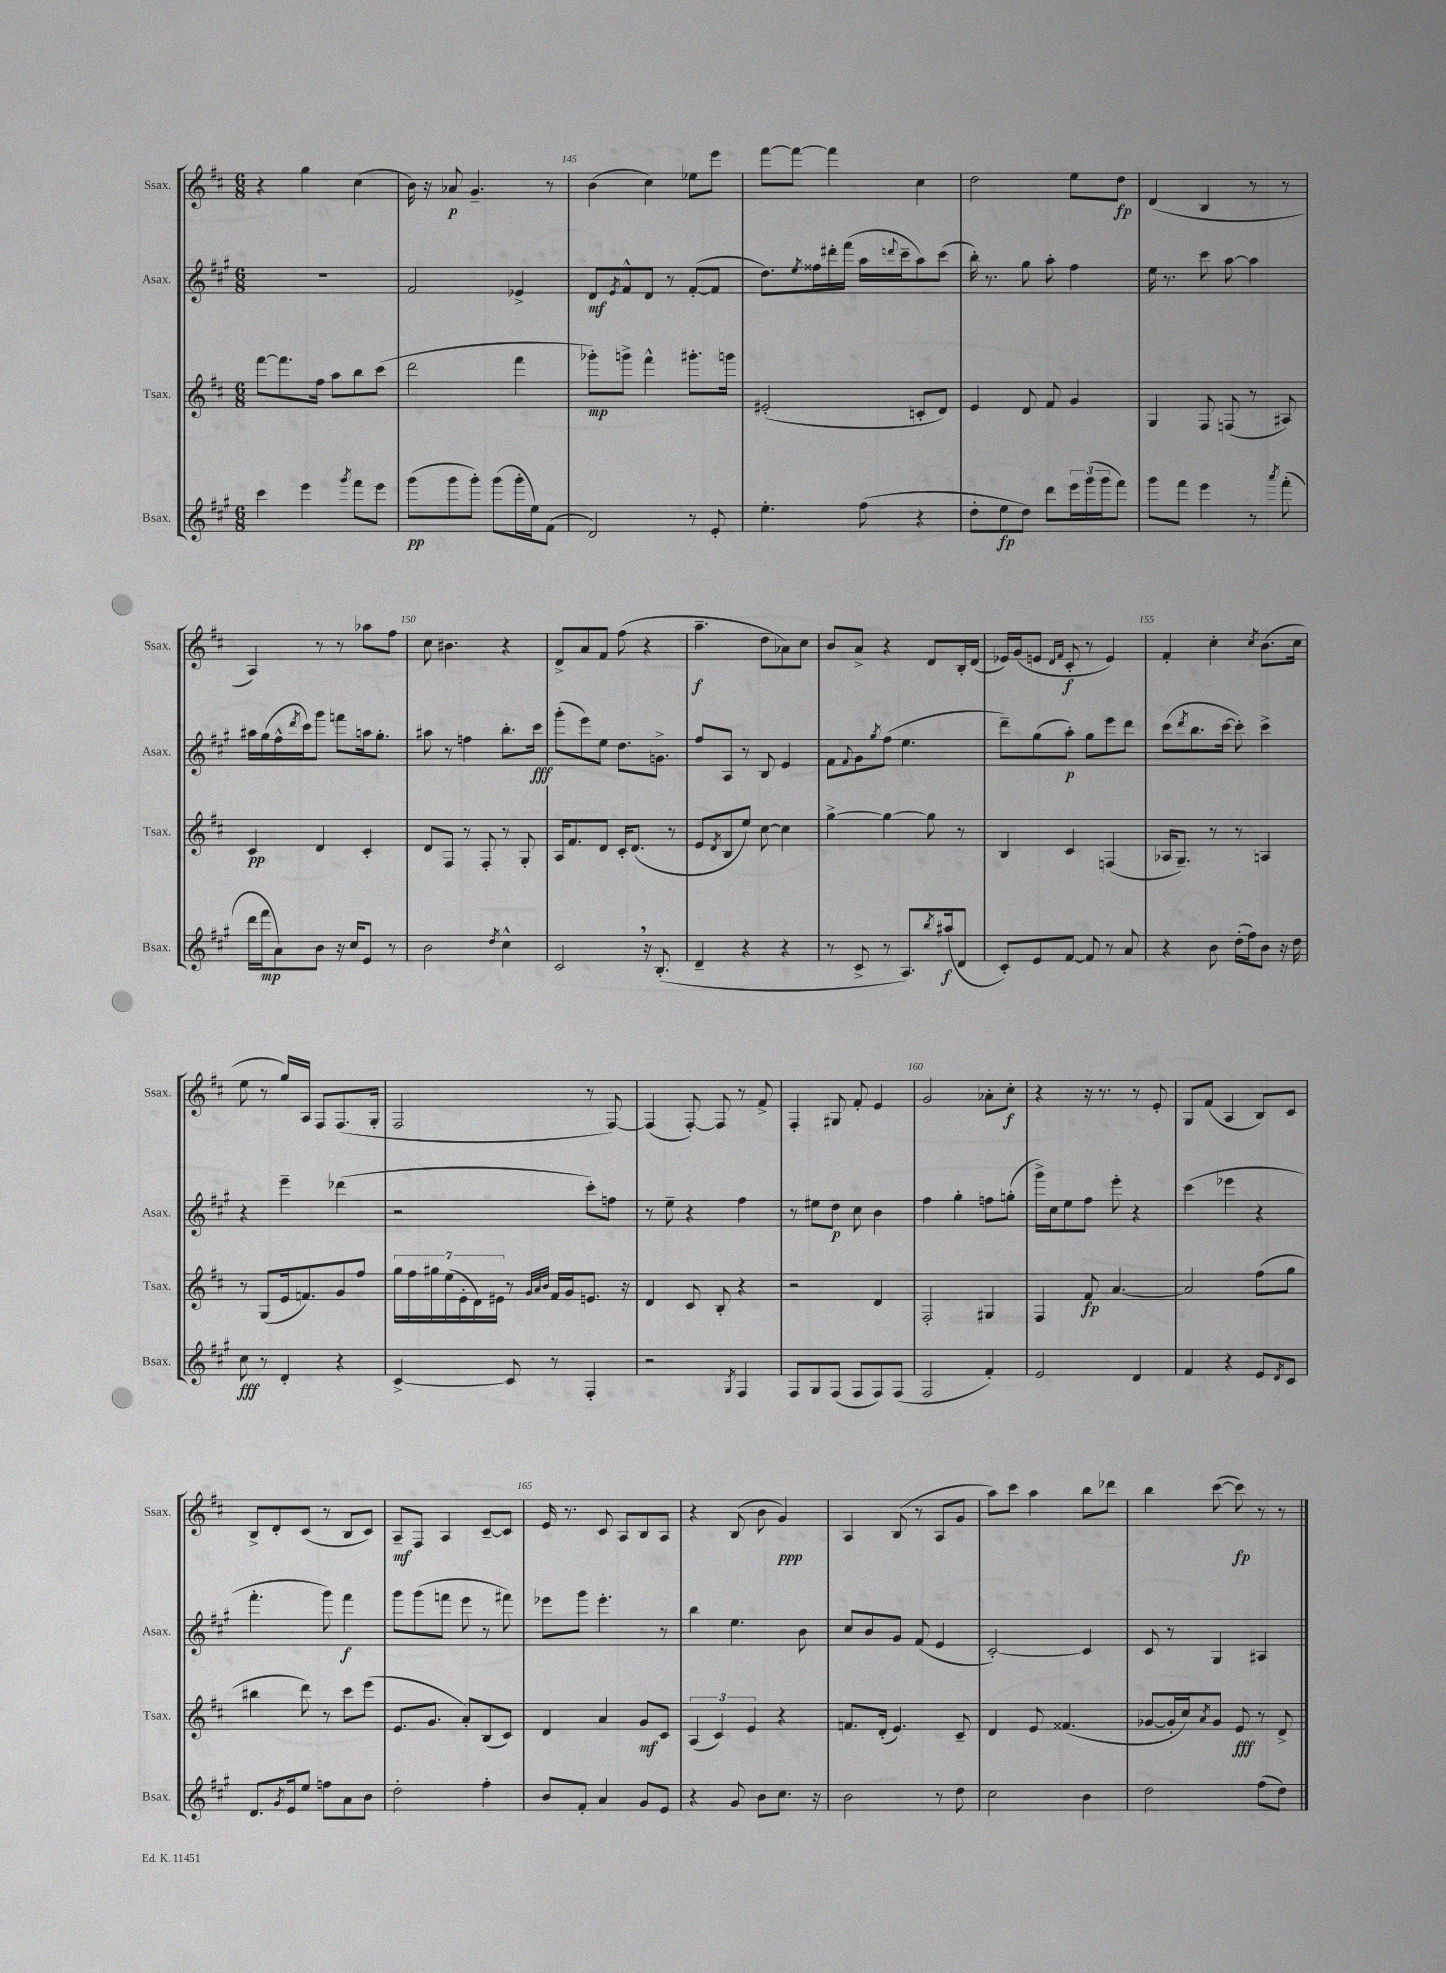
<<
\new StaffGroup <<
\new Staff = "s0" \with { instrumentName = "Ssax." shortInstrumentName = "Ssax." } {
    \clef treble \key d \major \numericTimeSignature \time 6/8
    r4 g''4 cis''4( |
    b'16) r16 aes'8\p g'4.-- r8 |
    b'4( cis''4) ees''8 e'''8 |
    fis'''8~ fis'''8~ fis'''4 cis''4 |
    d''2 e''8 d''8\fp |
    d'4( b4 r8 r8 |
    a4) r8 r8 aes''8 fis''8 |
    cis''8 bis'4. r4 |
    d'8-> a'8 fis'8 fis''8( r4 |
    a''4.--\f d''8 aes'8) cis''8 |
    b'8 a'8-> r4 d'8 b16-. d'16( |
    ees'16) g'16( e'8 \grace { d'16 fis'16 } cis'8-.\f r8 e'4) |
    fis'4-. cis''4-. \acciaccatura { cis''8 } b'8.( cis''16 |
    e''8 r8 g''16) a16 fis8 fis8.( g16-. |
    fis2 r8 fis8~) |
    fis4( fis8~-.) fis8 r8 fis'8-> |
    fis4-. gis8 fis'8-. e'4 |
    g'2 aes'8-. cis''8-.\f |
    r4 r16 r8. r8 e'8-. |
    g8 fis'8( a4 b8) cis'8 |
    b8-> d'8-. cis'8( r8 b8 cis'8) |
    a8--\mf fis8 a4 cis'8~-- cis'8 |
    e'16 r8. cis'8 a8 b8 a8 |
    r4 b8( b'8 g'4\ppp) |
    a4 b8( r8 a8 g'8 |
    a''8) cis'''8 a''4 b''8 des'''8 |
    b''4 cis'''8~( cis'''8\fp) r8 r8 \bar "|." |
}
\new Staff = "s1" \with { instrumentName = "Asax." shortInstrumentName = "Asax." } {
    \clef treble \key a \major \numericTimeSignature \time 6/8
    R2. |
    fis'2 ees'4-> |
    d'8\mf \acciaccatura { e'8 } fis'8-^ d'8 r8 fis'8~-.( fis'8 |
    d''8.) \acciaccatura { e''8 } fisis''16 dis'''16-. fis'''16( a''16 \appoggiatura { d'''8 } cis'''16-- a''8) cis'''8( |
    b''16-.) r8. gis''8 a''8-. fis''4 |
    e''16 r8. cis'''8 a''8~ a''4 |
    ais''16 gis''16( fis''16-^ \acciaccatura { d'''8 } cis'''16) gis'''8 f'''8 a''16 gis''8.-. |
    ais''8 r8 f''4 b''8.-. cis'''16\fff |
    gis'''8-.( e'''8) e''8 d''8. g'8.-> |
    fis''8 a8 r8 b8 e'4 |
    fis'8 \appoggiatura { fis'8 } gis'8 \acciaccatura { gis''8 } fis''8( e''4. |
    d'''8--) gis''8( a''8-.\p) gis''8 e'''8 d'''8 |
    cis'''8( \acciaccatura { d'''8 } b''8. cis'''16~ cis'''8-.) cis'''4-> |
    r4 e'''4-- des'''4( |
    r2 cis'''8-.) f''8 |
    r8 e''8-- r4 fis''4 |
    r8 eis''8 d''8\p cis''8 b'4 |
    fis''4 gis''4-. f''8 g''8-.( |
    gis'''16->) cis''16 e''8 fis''8 e'''8-. r4 |
    cis'''4( ees'''4 r4 |
    fis'''4.-. gis'''8) fis'''4\f |
    gis'''8 gis'''8( f'''8 e'''8 r8 fis'''8) |
    ees'''8 gis'''8 ees'''4.-. r8 |
    b''4 e''4. b'8 |
    cis''8 b'8 gis'8 fis'8( e'4 |
    cis'2~-.) cis'4 |
    cis'8 r8 gis4 ais4 \bar "|." |
}
\new Staff = "s2" \with { instrumentName = "Tsax." shortInstrumentName = "Tsax." } {
    \clef treble \key d \major \numericTimeSignature \time 6/8
    fis'''8~ fis'''8. fis''16 a''8 b''8 cis'''8( |
    d'''2 fis'''4 |
    ges'''8-.\mp) g'''8-> fis'''4-^ gis'''8.-. g'''16 |
    eis'2-.( c'8-. d'8) |
    e'4 d'8 fis'8 g'4 |
    g4 fis8 f8( r8 ais8) |
    cis'4\pp d'4 cis'4-. |
    d'8 fis8 r8 fis8-. r8 g8-. |
    a16 fis'8. d'8 cis'16-. d'8.( r8 |
    e'8 \acciaccatura { d'8 } b8 e''8) cis''8~ cis''4 |
    g''4~-> g''4~ g''8 r8 |
    b4 cis'4 f4( |
    aes16 g8.--) r8 r8 a4 |
    r8 g8( e'16 f'8.) g'8 fis''8 |
    \tuplet 7/4 { g''16 fis''16 gis''16 e''16( e'16-. d'16) eis'16 } r8 \grace { g'32 a'32 b'32 } fis'16 g'16 e'8. r16 |
    d'4 cis'8 b8-. r4 |
    r2 d'4 |
    fis2-. gis4 |
    fis4 fis'8\fp a'4.~ |
    a'2 fis''8( g''8 |
    bis''4 d'''8) r8 cis'''8 e'''8( |
    e'8. g'8. a'8-.) b8( cis'8) |
    d'4 a'4 g'8\mf cis'8 |
    \tuplet 3/2 { a4( cis'4) e'4 } r4 |
    f'8. d'16-.( e'4.) cis'8-- |
    d'4 e'8 fisis'4.( |
    ges'8~ ges'16-. cis''16) \acciaccatura { a'8 } ges'8 e'8\fff r8 d'8-> \bar "|." |
}
\new Staff = "s3" \with { instrumentName = "Bsax." shortInstrumentName = "Bsax." } {
    \clef treble \key a \major \numericTimeSignature \time 6/8
    cis'''4 e'''4 \acciaccatura { gis'''8 } fis'''8 e'''8 |
    gis'''8\pp( gis'''8 gis'''8-.) gis'''8( gis'''16-. e''16) fis'8( |
    d'2) r8 e'8-. |
    e''4.-. fis''8( r4 |
    d''8-. e''8\fp d''8) d'''8 \tuplet 3/2 { e'''16 gis'''16( gis'''16 } fis'''8) |
    gis'''8 fis'''8 e'''4 r8 \acciaccatura { a'''8 } fis'''8-.( |
    d'''16 fis'''16\mp a'8) b'8 r16 cis''16 e'8 r8 |
    b'2 \acciaccatura { d''8 } cis''4-^ |
    cis'2 \breathe r16 b8.-.( |
    d'4-- r4 r4 |
    r8 cis'8-> r8 a8.) \acciaccatura { b''8 } ais''16\f( d'8 |
    cis'8-.) e'8 fis'8~ fis'8 r8 a'8 |
    r4 b'8 d''16-.( fis''16) b'8 r16 d''16 |
    cis''8\fff r8 d'4-. r4 |
    cis'4~-> cis'8 r8 fis4-. |
    r2 \acciaccatura { gis8 } fis4 |
    fis8 gis8 fis8( fis8 fis8) fis8( |
    fis2 fis'4-.) |
    e'2 d'4 |
    fis'4 r4 e'8 \acciaccatura { d'8 } cis'8 |
    d'8. \acciaccatura { gis'8 } e'16 e''8 f''8 a'8 b'8 |
    d''2-. fis''4-. |
    b'8 fis'8-. a'4 gis'8 e'8 |
    r4 gis'8 b'8 cis''8. r16 |
    b'2 r8 d''8 |
    cis''2 b'4 |
    d''2 fis''8( d''8) \bar "|." |
}
>>
>>
\layout { \context { \Score currentBarNumber = #143 \override BarNumber.break-visibility = ##(#f #t #t) barNumberVisibility = #(every-nth-bar-number-visible 5) } }
